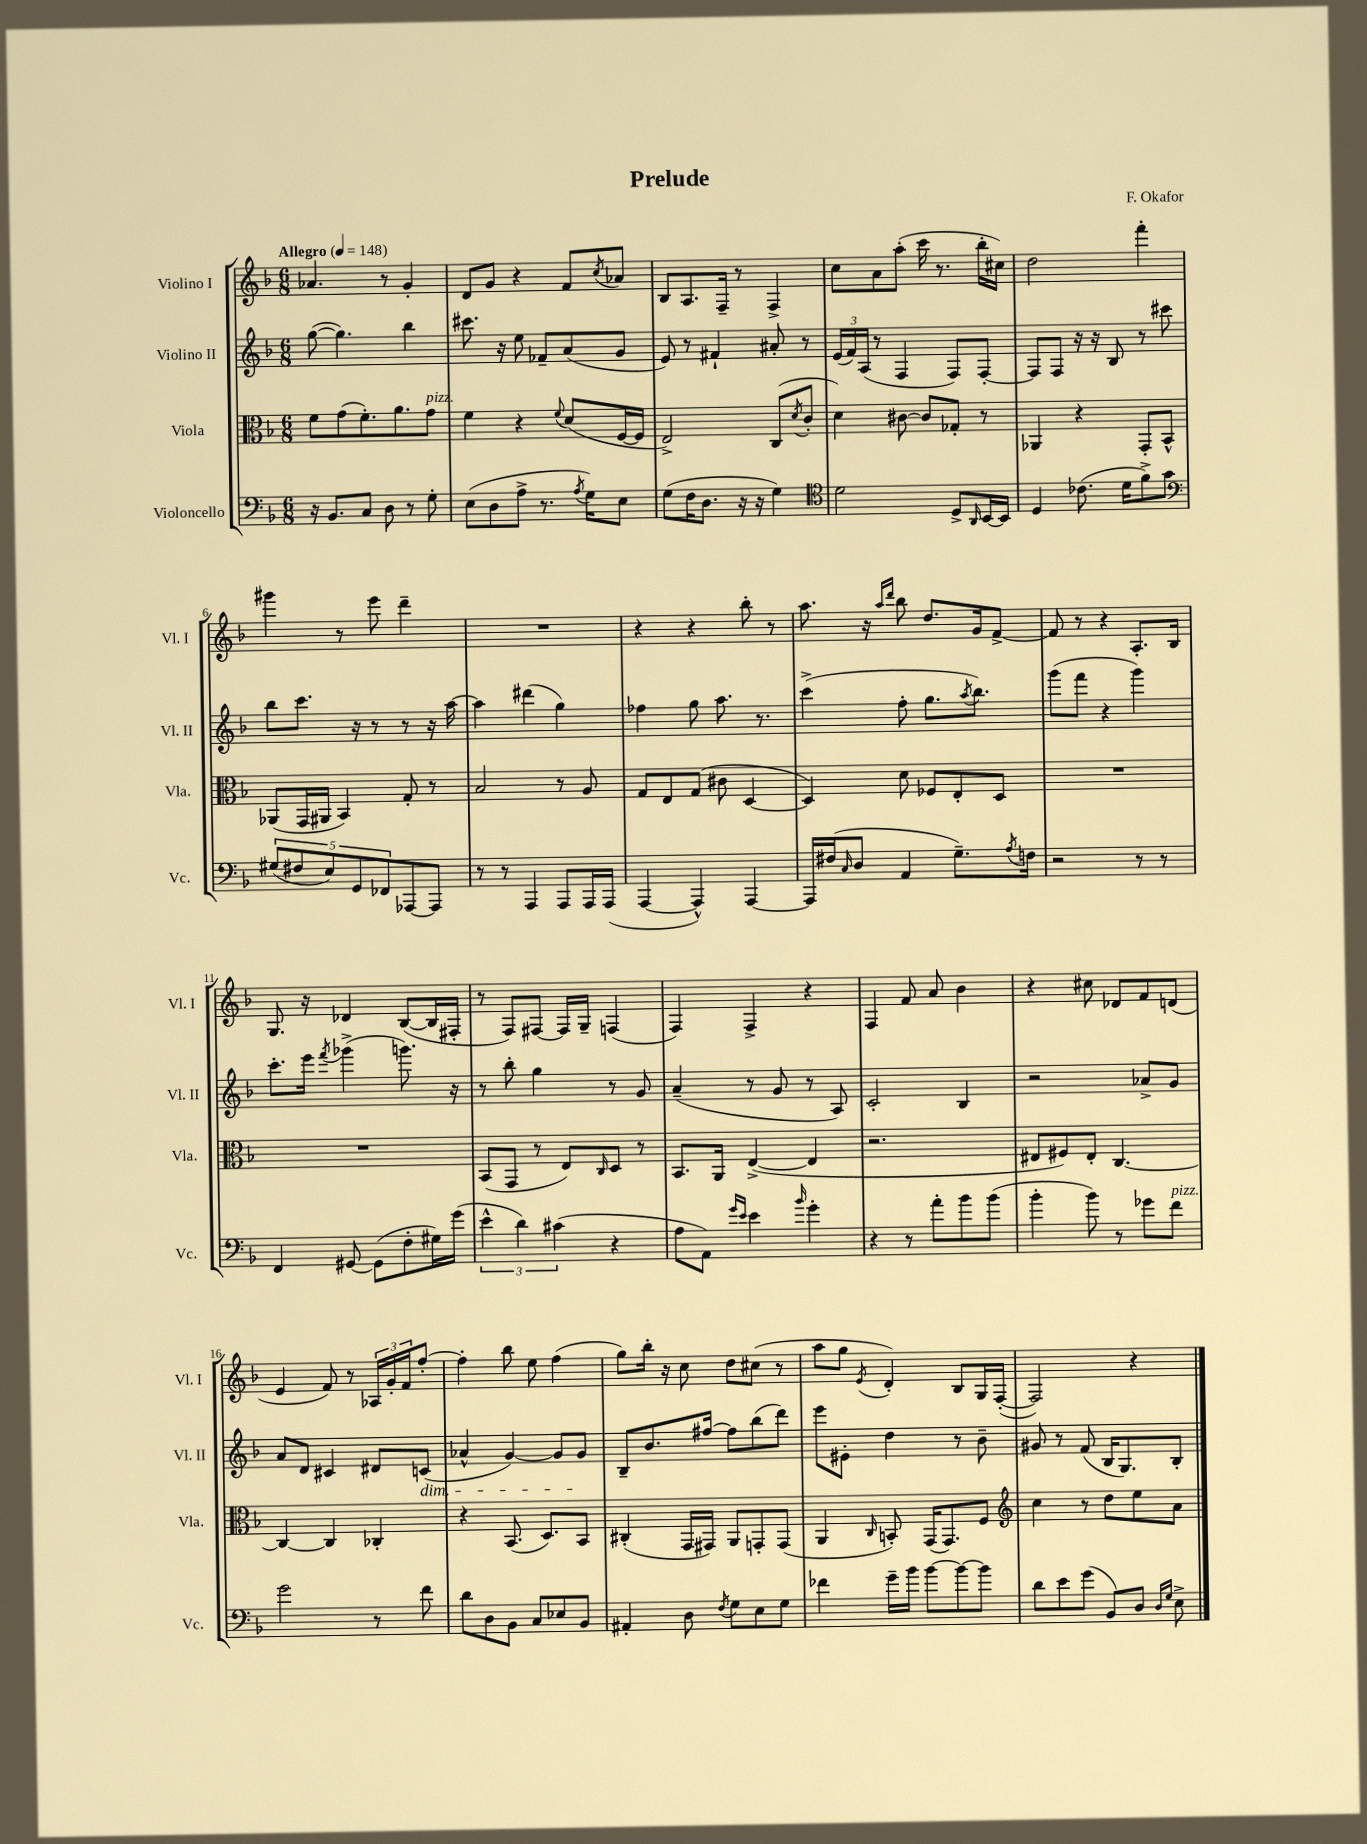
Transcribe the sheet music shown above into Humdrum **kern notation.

**kern	**kern	**kern	**kern
*staff4	*staff3	*staff2	*staff1
*clefF4	*clefC3	*clefG2	*clefG2
*k[b-]	*k[b-]	*k[b-]	*k[b-]
*M6/8	*M6/8	*M6/8	*M6/8
*MM148	*MM148	*MM148	*MM148
16r	8f\L	([8gg\	4.a-/
8.BB-/L	.	.	.
.	(8g\	4.gg\])	.
8C/J	8.f'\)	.	.
8D\	.	.	8r
.	8.a\	.	.
8r	.	4bb-\	4g'/
8G'\	8g\J	.	.
=	=	=	=
(8E\L	4f\	8.ccc#\	8d/L
8D\	.	.	8g/J
.	.	16r	.
8A^\J	4r	8ee\	4r
8.r	.	8f-~/L	.
.	8qqf/	.	.
.	(8d/L	(8a/	8f/L
8qA/	.	.	.
16G\LK)	.	.	.
.	.	.	8qcc/
8E\J	[16F/L	8g/J	8a-/J
.	16F/]JJ	.	.
=	=	=	=
(8G\L	2E^/)	8e/)	8B-/L
16F\K	.	8r	8.A/
8.D\J	.	.	.
.	.	4f#`/	.
.	.	.	16F~/Jk
16r	.	.	8r
16r	.	.	.
4G\)	(8C/L	8a#'/	4F^/
.	8qd/	.	.
.	8c'/J	8r	.
=	=	=	=
*clefC4	*	*	*
2d\	4d\)	(24e/LL	8cc\L
.	.	24f/)	.
.	.	(24A/JJ	.
.	.	8r	8a\
.	[8c#\	4F/	(8aa'\J
.	8c#/]L	.	16ccc\
.	.	.	8.r
8D^/L	8G-'/J	8F/L)	.
16qqAA/	.	.	.
[16BB-/L	8r	[8F'/J	16bb-'\LL
16BB-/]JJ	.	.	16cc#\JJ)
=	=	=	=
4D/	4AA-/	8F/]L	2dd\
.	.	8F/J	.
(8.c-\	4r	16r	.
.	.	16r	.
.	.	8B-/	.
16d\LK	.	.	.
8f^\)	8GG'/L	8r	4fff'\
8g\J	8BB-^^/J	8ccc#\	.
=	=	=	=
*clefF4	*	*	*
(10G#/L	(8AA-/L	8bb-\L	4ggg#\
10F#/	.	.	.
.	16GG/L	8.ccc\J	.
.	16AA#/JJ	.	.
10E/)	.	.	.
.	4BB-/)	.	8r
10GG/	.	.	.
.	.	16r	.
.	.	8r	8eee\
10FF-/	.	.	.
[8AAA-/	8G'/	8r	4ddd~\
8AAA-/]J	8r	16r	.
.	.	[16aa\	.
=	=	=	=
8r	2B-/	4aa\]	2.r
8r	.	.	.
4AAA/	.	(4ddd#\	.
8AAA/L	8r	4gg\)	.
16AAA/L	8A/	.	.
(16AAA/JJ	.	.	.
=	=	=	=
[4AAA/	8G/L	4ff-\	4r
.	8E/	.	.
4AAA^^/])	(8G/J	8gg\	4r
.	8c#\	8.aa\	.
[4AAA/	[4D/	.	8bb-'\
.	.	8.r	.
.	.	.	8r
=	=	=	=
16AAA/]LL	4D/])	(4ccc^\	8.aa\
(16F#/J	.	.	.
16qqC/	.	.	.
8D/J	.	.	.
.	.	.	16r
.	.	.	16qqaa/LL
.	.	.	16qqddd/JJ
4AA/	8d\	8ff'\	8bb-\
.	8F-/L	8.gg\L	8.dd/L
8.G~\L)	8E'/	.	.
.	.	8qaa/	.
.	.	8.bb-\J)	16g/k
.	8D/J	.	[8f^/J
8qA/	.	.	.
16F\Jk	.	.	.
=	=	=	=
2r	2.r	(8ggg\L	8f/]
.	.	8fff\J	8r
.	.	4r	4r
8r	.	4ggg\)	8.A'/L
8r	.	.	.
.	.	.	16B-/Jk
=	=	=	=
4FF/	2.r	8.ccc'\L	8.G/
.	.	16eee\Jk	16r
.	.	8qfff/	.
[8GG#/	.	(4ggg-^\	4d-/
(8GG#\]L	.	.	.
8F'\	.	8.ggg\)	([8B-/L
16G#\L)	.	.	16B-/]L
(16g\JJ	.	16r	16F#'/JJ
=	=	=	=
6e^^\	(8BB-/L	8r	8r
.	8GG/J	8bb-'\	8F/L)
6d\)	.	.	.
.	8r	4gg\	[8F#/J
(6c#\	.	.	.
.	8E/L)	.	16F#/]LL
.	.	.	16G~/JJ
.	16qqC/	.	.
4r	8D/J	8r	(4F/
.	8r	8g/	.
=	=	=	=
8A\L	8.BB-/L	(4a~/	4F/)
8AA\J)	.	.	.
.	16AA/Jk	.	.
16qqg/LL	.	.	.
16qqe/JJ	.	.	.
4e\	([4E^/	8r	4F^/
.	.	8g/	.
16qqb-/	.	.	.
4g'\	4E/]	8r	4r
.	.	8A/)	.
=	=	=	=
4r	2.r	2c'/	4F/
8r	.	.	8f/
8a'\L	.	.	8a/
8b-\	.	4B-/	4b-\
(8b-\J	.	.	.
=	=	=	=
4b-'\	8E#/L	2r	4r
.	8F#/)	.	.
8b-\)	8E#'/J	.	8cc#\
8r	[4.C/	.	8d-/L
8g-\L	.	8a-^/L	8f/
8f\J	.	8g/J	(8d/J
=	=	=	=
2g\	4C/_	8a/L	4e/
.	.	8d/J	.
.	4C/]	4c#/	8f/)
.	.	.	8r
8r	4C-'/	8d#/L	24A-/LL
.	.	.	24g'/
.	.	.	24f/J
8f\	.	(8c/J	[8ff'/J
=	=	=	=
8d\L	4r	4a-^^/	4ff'\]
8D\	.	.	.
8BB-\J	(8.BB-/	[4g/)	8bb-\
8C/L	.	.	8ee\
.	8.D/L)	.	.
8E-/	.	8g/]L	(4ff\
8BB-/J	8BB-/J	8g/J	.
=	=	=	=
4AA#'/	(4C#'/	8B-~/L	8gg\L)
.	.	8.b-/	16bb-'\Jk
.	.	.	16r
8D\	16GG/LL	.	8cc\
.	16GG#/JJ)	[16ff#/Jk	.
8qF/	.	.	.
8G\L	8AA/L	8ff#\]L	8dd\L
8E\	8GG'/	(8bb-\	(8cc#\J
8G\J	(8GG/J	8ddd\J)	8r
=	=	=	=
4f-\	4AA/	8eee\L	8aa\L
.	.	8e#'\J	8gg\J
.	16qqC/	.	8qe/
16g~\LL	8BB'/)	4dd\	4d'/)
16b-\JJ	.	.	.
[8b-\L	(16GG/LK	.	.
.	8.GG/)	.	.
8b-\_	.	8r	8B-/L
8b-\]J	8F/J	8b-~\	16G/L
.	.	.	([16F'/JJ
=	=	=	=
*	*clefG2	*	*
8d\L	4cc\	8g#/	2F/])
8e\	.	8r	.
(8g\J	8r	(8f/	.
8BB-/L)	8dd\L	16B-/LK	.
.	.	8.G/)	.
8D/J	8ee\	.	4r
16qqD/LL	.	.	.
16qqG/JJ	.	.	.
8E^\	8a\J	8B-'/J	.
==	==	==	==
*-	*-	*-	*-
